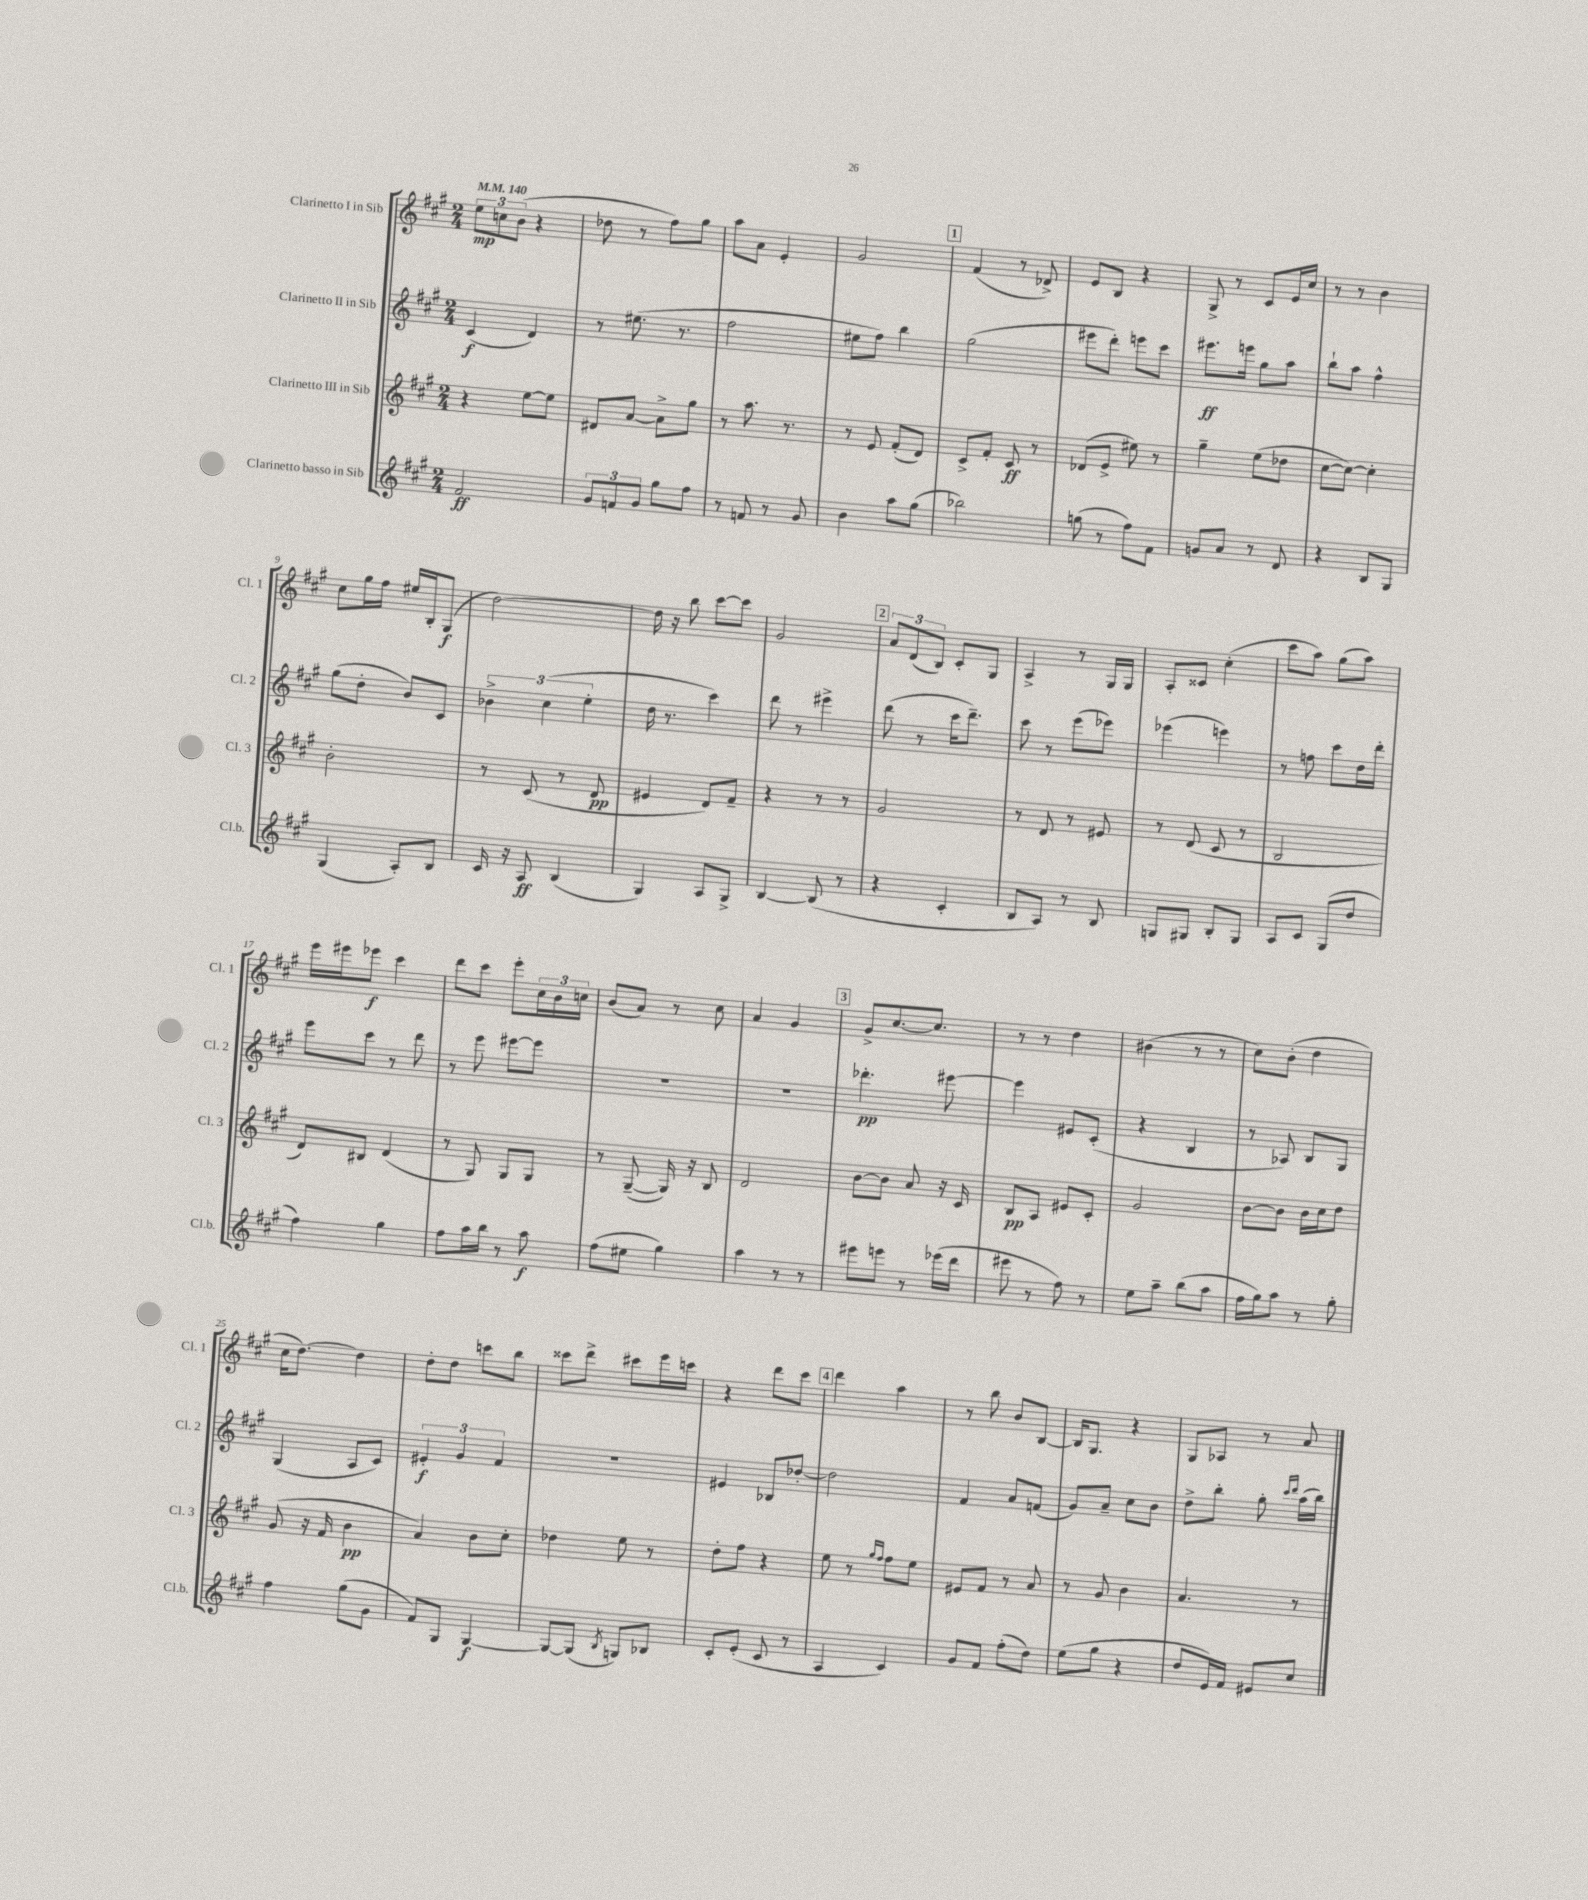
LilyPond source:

<<
\new StaffGroup <<
\new Staff = "s0" \with { instrumentName = "Clarinetto I in Sib" shortInstrumentName = "Cl. 1" } {
    \clef treble \key a \major \numericTimeSignature \time 2/4 \tempo 4 = 140
    \tuplet 3/2 { e''8\mp c''8 b'8( } r4 |
    des''8 r8 fis''8) gis''8 |
    a''8 a'8 e'4-. |
    gis'2 |
    \mark \markup { \box "1" } fis'4( r8 des'8->) |
    e'8 b8 r4 |
    gis8-> r8 cis'8 e'16 cis''16 |
    r8 r8 b'4 |
    cis''8 gis''16 fis''16 eis''16 b16-. gis8\f( |
    d''2~) |
    d''16 r16 b''8 cis'''8~ cis'''8 |
    gis'2 |
    \mark \markup { \box "2" } \tuplet 3/2 { a'8 d'8( b8) } cis'8-. gis8 |
    a4-> r8 gis16 gis16 |
    a8-. cisis'8 cis''4-.( |
    cis'''8 a''8) gis''8( a''8) |
    e'''16 eis'''16 ees'''8\f cis'''4 |
    d'''8 cis'''8 e'''8-. \tuplet 3/2 { cis''16 b'16 c''16 } |
    b'8( a'8) r8 cis''8 |
    a'4 gis'4 |
    \mark \markup { \box "3" } gis'8-> cis''8.~ cis''8. |
    r8 r8 d''4 |
    bis'4( r8 r8 |
    cis''8) b'8-.( d''4 |
    cis''16 d''8.~) d''4 |
    d''8-. d''8 c'''8 b''8 |
    cisis'''8 d'''8-> cis'''8 e'''16 c'''16 |
    r4 d'''8 cis'''8 |
    \mark \markup { \box "4" } d'''4 a''4 |
    r8 b''8 b'8 b8~ |
    b16 gis8. r4 |
    gis8 aes8 r8 a'8 \bar "|." |
}
\new Staff = "s1" \with { instrumentName = "Clarinetto II in Sib" shortInstrumentName = "Cl. 2" } {
    \clef treble \key a \major \numericTimeSignature \time 2/4
    cis'4\f( d'4) |
    r8 eis''8.( r8. |
    fis''2 |
    eis''8 fis''8) b''4 |
    \mark \markup { \box "1" } gis''2( |
    eis'''8 d'''8-.) e'''8 cis'''8 |
    eis'''8.\ff e'''16 gis''8 a''8 |
    b''8-! a''8 fis''4-^ |
    gis''8( d''8-. b'8) cis'8 |
    \tuplet 3/2 { bes'4-> cis''4( e''4-. } |
    d''16 r8. cis'''4) |
    d'''8 r8 eis'''4-> |
    \mark \markup { \box "2" } d'''8( r8 cis'''16 d'''8.--) |
    cis'''8 r8 e'''8( ees'''8) |
    ees'''4( e'''4) |
    r8 f''8 cis'''8 d''16 d'''16-. |
    e'''8 cis'''8 r8 d'''8 |
    r8 e'''8 eis'''8~ eis'''8 |
    R2 |
    r2 |
    \mark \markup { \box "3" } des'''4.-.\pp eis'''8~ |
    eis'''4 eis'8 cis'8-.( |
    r4 b4 |
    r8 aes8) b8 gis8 |
    gis4( a8 cis'8) |
    \tuplet 3/2 { eis'4-.\f gis'4 fis'4 } |
    R2 |
    eis'4 bes8 des''8~-. |
    \mark \markup { \box "4" } des''2 |
    fis'4 a'8 f'8( |
    gis'8) a'8-- cis''8 b'8 |
    d''8-> b''8-. gis''8-. \grace { cis'''16 d'''16 } a''16( b''16) \bar "|." |
}
\new Staff = "s2" \with { instrumentName = "Clarinetto III in Sib" shortInstrumentName = "Cl. 3" } {
    \clef treble \key a \major \numericTimeSignature \time 2/4
    r4 e''8~ e''8 |
    dis'8 a'8~ a'8-> gis''8 |
    r8 a''8. r8. |
    r8 e'8 fis'8-.( d'8) |
    \mark \markup { \box "1" } cis'8-> fis'8-. cis'8\ff r8 |
    des'8( e'8-> eis''8) r8 |
    gis''4-- e''8( des''8 |
    cis''8~ cis''8~) cis''4-. |
    b'2-. |
    r8 cis'8( r8 d'8\pp |
    eis'4 d'8) fis'8-- |
    r4 r8 r8 |
    \mark \markup { \box "2" } gis'2 |
    r8 d'8 r8 eis'8 |
    r8 d'8( cis'8 r8 |
    b2 |
    d'8) bis8 d'4( |
    r8 gis8) gis8 gis8 |
    r8 gis8~--( gis16) r16 b8 |
    d'2 |
    \mark \markup { \box "3" } b'8~ b'8 a'8 r16 cis'16 |
    b8\pp a8 eis'8 cis'8-. |
    gis'2 |
    b'8~ b'8 b'16 cis''16 d''8 |
    gis'8( r16 fis'16 b'4\pp |
    a'4) b'8 cis''8-. |
    des''4 e''8 r8 |
    d''8-. fis''8 r4 |
    \mark \markup { \box "4" } e''8 r8 \grace { gis''16 fis''16 } fis''8 e''8 |
    eis'8 fis'8 r8 a'8 |
    r8 gis'8 b'4 |
    a'4. r8 \bar "|." |
}
\new Staff = "s3" \with { instrumentName = "Clarinetto basso in Sib" shortInstrumentName = "Cl.b." } {
    \clef treble \key a \major \numericTimeSignature \time 2/4
    fis'2\ff |
    \tuplet 3/2 { gis'8 f'8 gis'8 } gis''8 fis''8 |
    r8 f'8 r8 gis'8 |
    b'4 a''8 gis''8( |
    \mark \markup { \box "1" } bes''2) |
    g''8( r8 fis''8) fis'8 |
    g'8 a'8 r8 d'8 |
    r4 b8 gis8 |
    gis4( a8-.) b8 |
    cis'16 r16 a8\ff b4( |
    gis4) a8 gis8-> |
    b4~ b8( r8 |
    \mark \markup { \box "2" } r4 cis'4-. |
    b8 a8) r8 b8 |
    g8 gis8 b8-. gis8 |
    a8 cis'8 gis8( d''8 |
    fis''4) gis''4 |
    fis''8 a''16 b''16 r8 a''8\f |
    fis''8( eis''8 gis''4) |
    a''4 r8 r8 |
    \mark \markup { \box "3" } eis'''8 e'''8 r8 ees'''16( d'''16 |
    eis'''8 r8 fis''8) r8 |
    e''8 a''8-- b''8( a''8 |
    fis''16 gis''16) a''8 r8 gis''8-. |
    fis''4 gis''8( gis'8 |
    fis'8) gis8 gis4~\f |
    gis8~ gis8( \acciaccatura { b8 } g8) bes8 |
    cis'8-. e'8-.( cis'8 r8 |
    \mark \markup { \box "4" } a4 cis'4) |
    gis'8 fis'8 fis''8-.( d''8) |
    e''8( gis''8 r4 |
    d''8 e'16) fis'16 eis'8 cis''8 \bar "|." |
}
>>
>>
